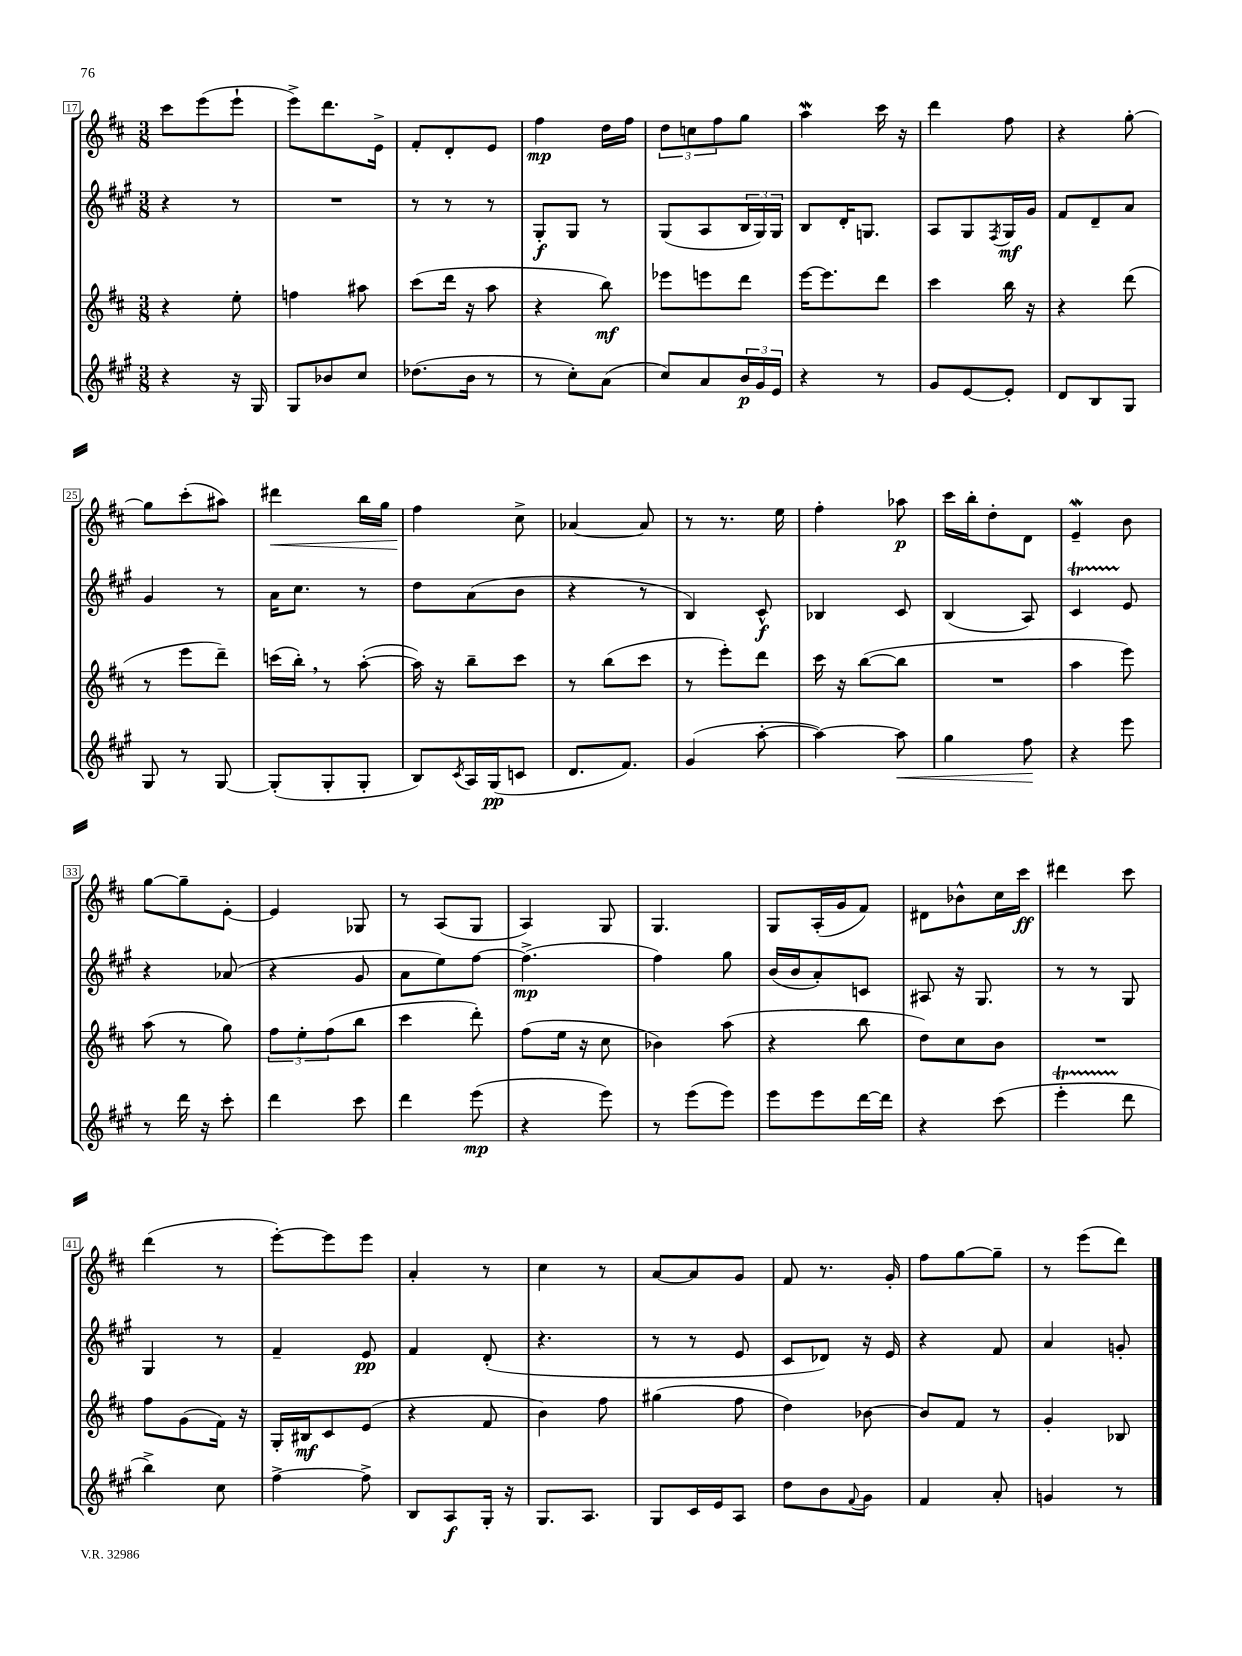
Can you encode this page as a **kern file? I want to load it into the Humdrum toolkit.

**kern	**dynam	**kern	**dynam	**kern	**dynam	**kern	**dynam
*part4	*part4	*part3	*part3	*part2	*part2	*part1	*part1
*staff4	*staff4	*staff3	*staff3	*staff2	*staff2	*staff1	*staff1
*clefG2	*	*clefG2	*	*clefG2	*	*clefG2	*
*k[f#c#g#]	*	*k[f#c#]	*	*k[f#c#g#]	*	*k[f#c#]	*
*M3/8	*	*M3/8	*	*M3/8	*	*M3/8	*
=17	=17	=17	=17	=17	=17	=17	=17
4r	.	4r	.	4r	.	8ccc#\L	.
.	.	.	.	.	.	(8eee\	.
16r	.	8ee'\	.	8r	.	8eee`\J	.
16G#/	.	.	.	.	.	.	.
=18	=18	=18	=18	=18	=18	=18	=18
8G#/L	.	4ffn\	.	4.r	.	8eee^\L)	.
8b-X/	.	.	.	.	.	8.ddd\	.
8cc#/J	.	8aa#X\	.	.	.	.	.
.	.	.	.	.	.	16e^\Jk	.
=19	=19	=19	=19	=19	=19	=19	=19
(8.dd-X\L	.	(8ccc#\L	.	8r	.	8f#'/L	.
.	.	16ddd\Jk	.	8r	.	8d'/	.
16b\Jk	.	16r	.	.	.	.	.
8r	.	8aa\	.	8r	.	8e/J	.
=20	=20	=20	=20	=20	=20	=20	=20
8r	.	4r	.	8G#'/L	f	4ff#\	mp
8cc#'\L)	.	.	.	8G#/J	.	.	.
(8a\J	.	8bb\)	mf	8r	.	16dd\LL	.
.	.	.	.	.	.	16ff#\JJ	.
=21	=21	=21	=21	=21	=21	=21	=21
8cc#/L)	.	8eee-X\L	.	(8G#/L	.	12dd\L	.
.	.	.	.	.	.	12ccn\	.
8a/	.	8eeen\	.	8A/	.	.	.
.	.	.	.	.	.	12ff#\	.
24b/L	p	8ddd\J	.	24B/L	.	8gg\J	.
24g#/	.	.	.	24G#/)	.	.	.
24e/JJ	.	.	.	24G#/JJ	.	.	.
=22	=22	=22	=22	=22	=22	=22	=22
4r	.	[16eee\KL	.	8B/L	.	4aaW\	.
.	.	8.eee\]	.	.	.	.	.
.	.	.	.	16d'/K	.	.	.
.	.	.	.	8.Gn/J	.	.	.
8r	.	8ddd\J	.	.	.	16ccc#\	.
.	.	.	.	.	.	16r	.
=23	=23	=23	=23	=23	=23	=23	=23
8g#/L	.	4ccc#\	.	8A/L	.	4ddd\	.
[8e/	.	.	.	8G#/	.	.	.
.	.	.	.	8qF#/	.	.	.
8e'/J]	.	16bb\	.	16G#/L	mf	8ff#\	.
.	.	16r	.	16g#/JJ	.	.	.
=24	=24	=24	=24	=24	=24	=24	=24
8d/L	.	4r	.	8f#/L	.	4r	.
8B/	.	.	.	8d~/	.	.	.
8G#/J	.	(8ddd\	.	8a/J	.	[8gg'\	.
!!LO:LB:g=z
=25	=25	=25	=25	=25	=25	=25	=25
8G#/	.	8r	.	4g#/	.	8gg\L]	.
8r	.	8eee\L	.	.	.	(8ccc#'\	.
[8G#/	.	8ddd~\J)	.	8r	.	8aa#X\J)	.
=26	=26	=26	=26	=26	=26	=26	=26
!	!	!	!	!	!	!	!LO:HP:b
(8G#'/L]	.	(16cccn\LL	.	16a\KL	.	4ddd#X\	<
.	.	16bb',\JJ)	.	8.cc#\J	.	.	.
8G#'/	.	8r	.	.	.	.	.
8G#'/J	.	([8aa'\	.	8r	.	16bb\LL	.
.	.	.	.	.	.	16gg\JJ	.
=27	=27	=27	=27	=27	=27	=27	=27
8B/L)	.	16aa\])	.	8dd\L	.	4ff#\	.
.	.	16r	.	.	.	.	.
8qc#/	.	.	.	.	.	.	.
16A/L	.	8bb~\L	.	(8a\	.	.	.
(16G#/J	pp	.	.	.	.	.	.
8cn/J	.	8ccc#\J	.	8b\J	.	8cc#^\	[
=28	=28	=28	=28	=28	=28	=28	=28
8.d/L	.	8r	.	4r	.	[4a-X/	.
.	.	(8bb\L	.	.	.	.	.
8.f#/J)	.	.	.	.	.	.	.
.	.	8ccc#\J	.	8r	.	8a-/]	.
=29	=29	=29	=29	=29	=29	=29	=29
(4g#/	.	8r	.	4B/)	.	8r	.
.	.	8eee'\L)	.	.	.	8.r	.
[8aa'\	.	8ddd\J	.	8c#^^/	f	.	.
.	.	.	.	.	.	16ee\	.
=30	=30	=30	=30	=30	=30	=30	=30
4aa\_)	.	16ccc#\	.	4B-X/	.	4ff#'\	.
.	.	16r	.	.	.	.	.
.	.	([8bb\L	.	.	.	.	.
!	!LO:HP:b	!	!	!	!	!	!
8aa\]	<	8bb\J]	.	8c#/	.	8aa-X\	p
=31	=31	=31	=31	=31	=31	=31	=31
4gg#\	.	4.r	.	(4B/	.	16ccc#\LL	.
.	.	.	.	.	.	16bb'\J	.
.	.	.	.	.	.	8dd'\	.
8ff#\	.	.	.	8A/)	.	8d\J	.
.	[	.	.	.	.	.	.
=32	=32	=32	=32	=32	=32	=32	=32
4r	.	4aa\	.	4c#t/	.	4eW~/	.
8eee\	.	8eee\)	.	8e/	.	8b\	.
!!LO:LB:g=z
=33	=33	=33	=33	=33	=33	=33	=33
8r	.	(8aa\	.	4r	.	[8gg\L	.
16ddd\	.	8r	.	.	.	8gg~\]	.
16r	.	.	.	.	.	.	.
8ccc#'\	.	8gg\)	.	(8a-X/	.	[8e'\J	.
=34	=34	=34	=34	=34	=34	=34	=34
4ddd\	.	12ff#\L	.	4r	.	4e/]	.
.	.	12ee'\	.	.	.	.	.
.	.	(12ff#\	.	.	.	.	.
8ccc#\	.	8bb\J	.	8g#/	.	8G-X/	.
=35	=35	=35	=35	=35	=35	=35	=35
4ddd\	.	4ccc#\	.	8a\L	.	8r	.
.	.	.	.	8ee\)	.	(8A/L	.
(8eee\	mp	8ddd'\)	.	[8ff#\J	.	8G/J	.
=36	=36	=36	=36	=36	=36	=36	=36
4r	.	(8ff#\L	.	(4.ff#^\]	mp	4A/)	.
.	.	16ee\Jk	.	.	.	.	.
.	.	16r	.	.	.	.	.
8eee\)	.	8cc#\	.	.	.	8G/	.
=37	=37	=37	=37	=37	=37	=37	=37
8r	.	4b-X\)	.	4ff#\)	.	4.G/	.
(8eee\L	.	.	.	.	.	.	.
8eee\J)	.	(8aa\	.	8gg#\	.	.	.
=38	=38	=38	=38	=38	=38	=38	=38
8eee\L	.	4r	.	(16b/LL	.	8G/L	.
.	.	.	.	16b/J	.	.	.
8eee\	.	.	.	8a'/)	.	(16A'/L	.
.	.	.	.	.	.	16g/J	.
[16ddd\L	.	8bb\	.	8cn/J	.	8f#/J)	.
16ddd\JJ]	.	.	.	.	.	.	.
=39	=39	=39	=39	=39	=39	=39	=39
4r	.	8dd\L)	.	8A#X/	.	8d#X\L	.
.	.	8cc#\	.	16r	.	8b-X^^\	.
.	.	.	.	8.G#/	.	.	.
(8ccc#\	.	8b\J	.	.	.	16cc#\L	.
.	.	.	.	.	.	16ccc#\JJ	ff
=40	=40	=40	=40	=40	=40	=40	=40
4eeeT'\	.	4.r	.	8r	.	4ddd#X\	.
.	.	.	.	8r	.	.	.
8ddd\	.	.	.	8G#/	.	8ccc#\	.
!!LO:LB:g=z
=41	=41	=41	=41	=41	=41	=41	=41
4bb^\)	.	8ff#\L	.	4G#/	.	(4ddd\	.
.	.	(8g\	.	.	.	.	.
8cc#\	.	16f#\Jk)	.	8r	.	8r	.
.	.	16r	.	.	.	.	.
=42	=42	=42	=42	=42	=42	=42	=42
[4ff#^\	.	16G'/LL	.	4f#~/	.	[8eee'\L)	.
.	.	16B#X/J	mf	.	.	.	.
.	.	8c#/	.	.	.	8eee\]	.
8ff#^\]	.	(8e/J	.	8e/	pp	8eee\J	.
=43	=43	=43	=43	=43	=43	=43	=43
8B/L	.	4r	.	4f#/	.	4a'/	.
8A/	f	.	.	.	.	.	.
16G#'/Jk	.	8f#/	.	(8d'/	.	8r	.
16r	.	.	.	.	.	.	.
=44	=44	=44	=44	=44	=44	=44	=44
8.G#/L	.	4b\)	.	4.r	.	4cc#\	.
8.A/J	.	.	.	.	.	.	.
.	.	8ff#\	.	.	.	8r	.
=45	=45	=45	=45	=45	=45	=45	=45
8G#/L	.	(4gg#X\	.	8r	.	[8a/L	.
16c#/L	.	.	.	8r	.	8a/]	.
16e/J	.	.	.	.	.	.	.
8A/J	.	8ff#\	.	8e/	.	8g/J	.
=46	=46	=46	=46	=46	=46	=46	=46
8dd\L	.	4dd\)	.	8c#/L	.	8f#/	.
8b\	.	.	.	8d-X/J)	.	8.r	.
8qqf#/	.	.	.	.	.	.	.
8g#\J	.	[8b-X\	.	16r	.	.	.
.	.	.	.	16e/	.	16g'/	.
=47	=47	=47	=47	=47	=47	=47	=47
4f#/	.	8b-/L]	.	4r	.	8ff#\L	.
.	.	8f#/J	.	.	.	[8gg\	.
8a'/	.	8r	.	8f#/	.	8gg~\J]	.
=48	=48	=48	=48	=48	=48	=48	=48
4gn/	.	4g'/	.	4a/	.	8r	.
.	.	.	.	.	.	(8eee\L	.
8r	.	8B-X/	.	8gn'/	.	8ddd\J)	.
==	==	==	==	==	==	==	==
*-	*-	*-	*-	*-	*-	*-	*-
